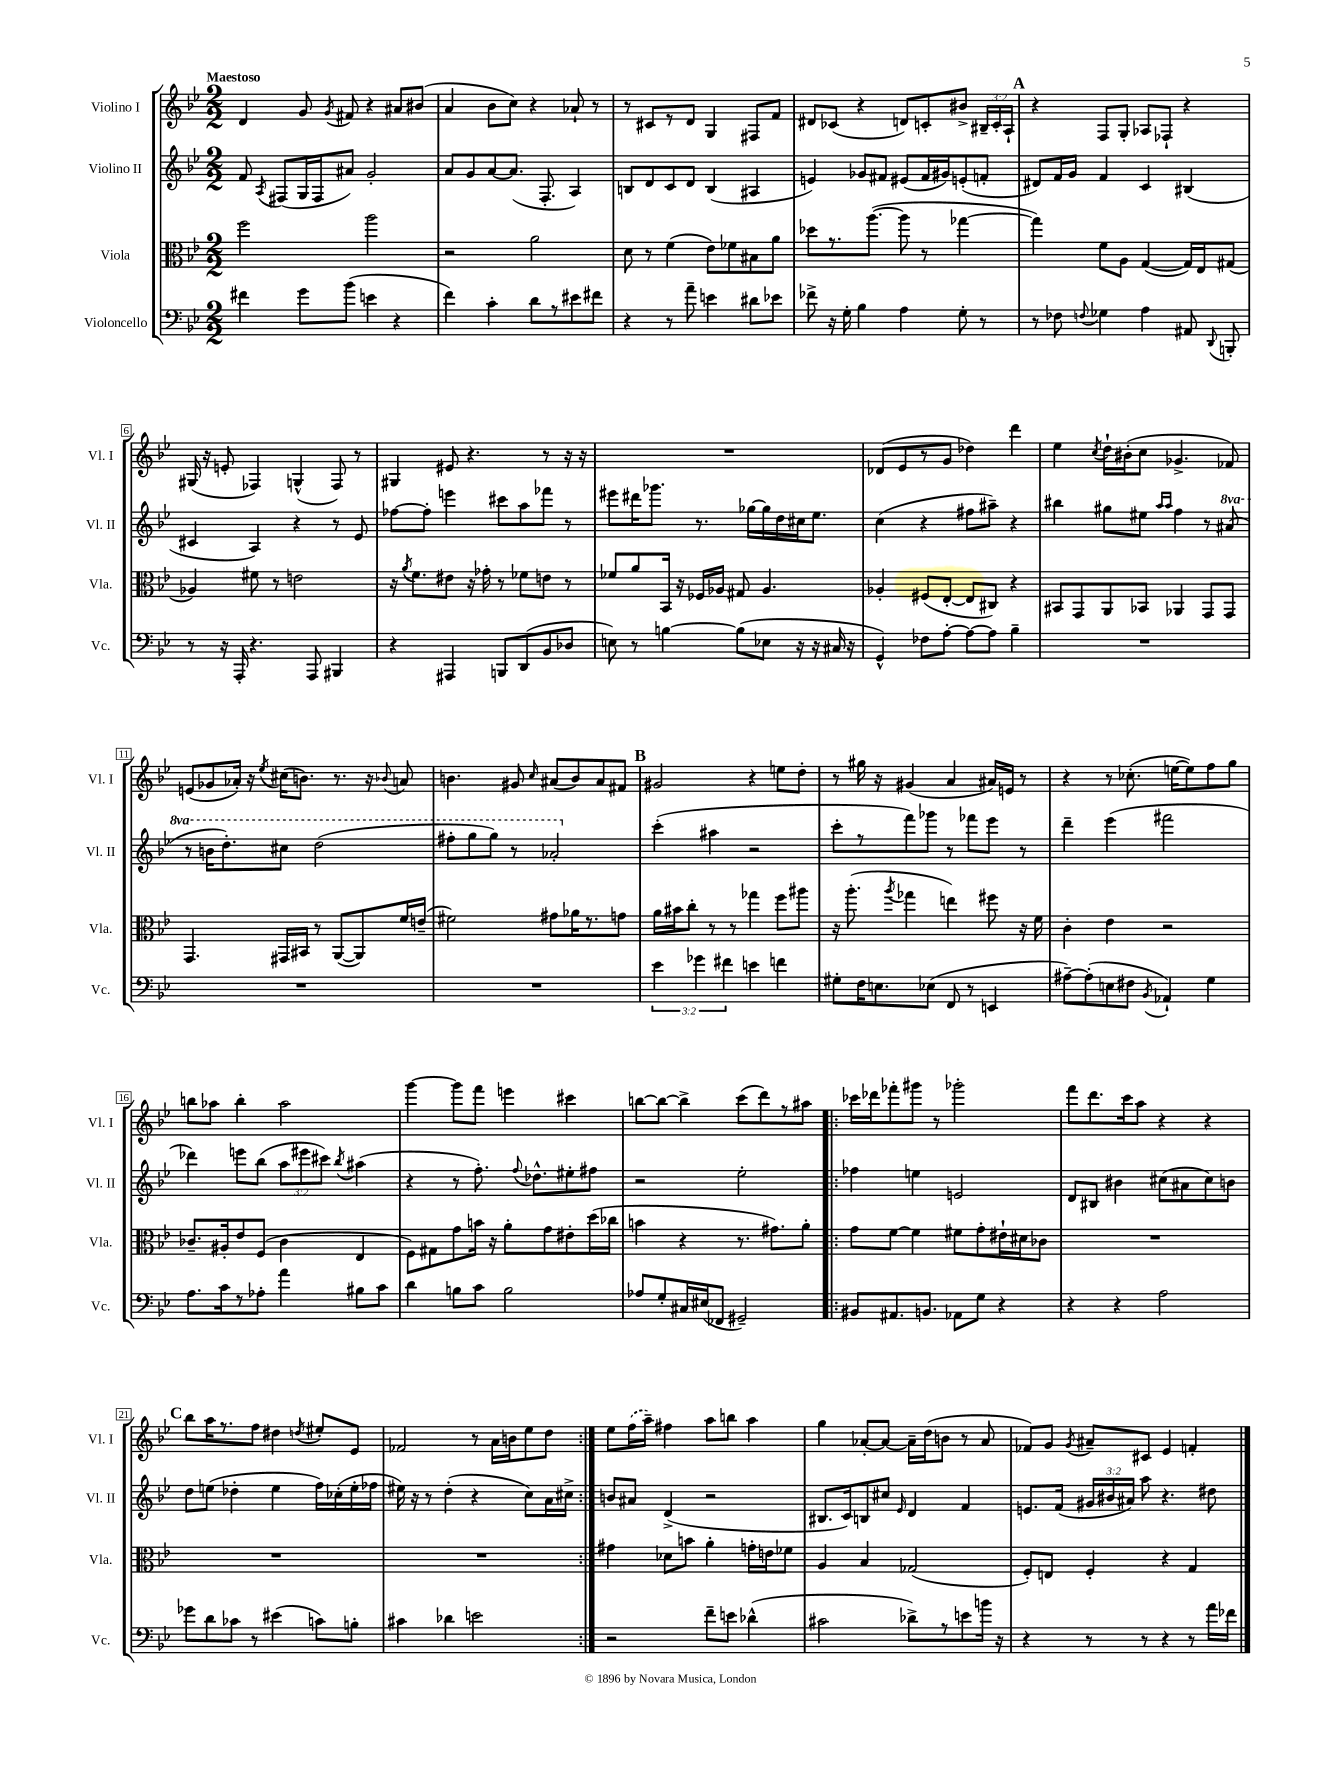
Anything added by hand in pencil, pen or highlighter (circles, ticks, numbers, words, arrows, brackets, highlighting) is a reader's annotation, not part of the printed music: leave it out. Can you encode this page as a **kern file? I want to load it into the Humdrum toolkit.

**kern	**kern	**kern	**kern
*staff4	*staff3	*staff2	*staff1
*clefF4	*clefC3	*clefG2	*clefG2
*k[b-e-]	*k[b-e-]	*k[b-e-]	*k[b-e-]
*M2/2	*M2/2	*M2/2	*M2/2
4f#\	2ff\	8f/	4d/
.	.	8qA/	.
.	.	(8F#/L	.
8g\L	.	16G/L	8g/
.	.	16F#/J	.
.	.	.	8qg/
(8b-\J	.	8a#/J)	8f#/
4e\	2aa\	2g'/	4r
4r	.	.	8a#/L
.	.	.	(8b#/J
=	=	=	=
4f\)	2r	8a/L	4a/
.	.	8g/	.
4c'\	.	[8a/	8b-\L
.	.	(8.a/]J	8cc\J)
8d\L	2a\	.	4r
.	.	8.F'/	.
8r	.	.	.
8e#\	.	4A/)	8a-`/
8f#\J	.	.	8r
=	=	=	=
4r	8d\	8B/L	8r
.	8r	8d/	8c#/L
8r	(4f\	8c/	8r
8a~\	.	8d/J	8d/J
4e\	8e-\L)	(4B/	4G/
.	8f-\	.	.
8d#\L	8B#\	4A#/	8F#/L
8e-\J	8a\J	.	8f/J
=	=	=	=
8f-^\	8dd-\L	4e/)	8d#/L
16r	8.r	.	(8c-/J
16G'\	.	.	.
4B-\	.	8g-/L	4r
.	([8.aa\J	.	.
.	.	8f#/J	.
4A\	8aa\]	(8e#/L	8d/L)
.	8r	16f#/L	8c'/
.	.	16g#/J)	.
8G'\	[4gg-\	(8e'/	8b#^/J
8r	.	8f'/J	24B#~/LL
.	.	.	24c'/
.	.	.	24A`/JJ
=	=	=	=
8r	4gg-\])	8d#/L)	4r
8F-\	.	16f/L	.
.	.	16g/JJ	.
8qqF/	.	.	.
4G-\	8f\L	4f/	8F/L
.	8A\J	.	8G'/J
4A\	([4G/	4c/	8A-/L
.	.	.	8F-`/J
8AA#/	16G/]LL)	(4B#/	4r
.	16E-/J	.	.
8qqDD/	.	.	.
8BBB'/	(8G#/J	.	.
=	=	=	=
8r	4A-/)	4c#/	(16G#/
.	.	.	16r
16r	.	.	8e'/
16AAA'/	.	.	.
4.r	8f#\	4A/)	4F-/)
.	8r	.	.
.	2e\	4r	(4G^^/
8AAA/	.	.	.
4BBB#/	.	8r	8F-/)
.	.	8e-/	8r
=	=	=	=
4r	16r	[8ff-\L	4G#/
.	8qa/	.	.
.	8.f\L	.	.
.	.	8ff-'\]J	.
4AAA#/	8e#\J	4eee\	8e#/
.	16r	.	4.r
.	16g-'\	.	.
8BBB/L	8r	8ccc#\L	.
(8DD/	8f-\L	8aa\	.
8BB-/	8e\J	8fff-\J	8r
8D-/J	8r	8r	16r
.	.	.	16r
=	=	=	=
8E\)	8f-/L	8eee#\L	1r
8r	8a/	16ddd#\K	.
.	.	8.ggg-\J	.
[4B\	16BB-/Jk	.	.
.	16r	.	.
.	16F-/LL	8.r	.
.	16A-/JJ	.	.
(8B\]L	8G#/	.	.
.	.	[16gg-\LL	.
8E-\J	4.A-/	16gg-\]	.
.	.	16dd\	.
16r	.	16cc#\J	.
16r	.	8.ee-\J	.
16C#/	.	.	.
16r	.	.	.
=	=	=	=
4GG^^/)	4A-'/	(4cc\	(8d-/L
.	.	.	8e-/
8F-\L	(8F#/L	4r	8r
[8A'\J	[8E-'/J	.	8g/J
8A\_L	8E-/]L	8ff#\L	4dd-\)
8A\]J	8C#/J)	8aa#~\J)	.
4B-~\	4r	4r	4ddd\
=	=	=	=
1r	8BB#/L	4bb#\	4ee-\
.	8GG/	.	.
.	.	.	8qcc/
.	8AA/	8gg#\L	16dd`\LL
.	.	.	(16b#'\J
.	8BB-/J	8ee#\J	8cc\J
.	.	16qqaa/LL	.
.	.	16qqaa/JJ	.
.	4AA-/	4ff\	4.g-^/
.	8GG/L	8r	.
.	8GG/J	(8aa#/	8f-/)
=	=	=	=
1r	4.GG/	8r	(8e/L
.	.	16bb\LK	8g-/
.	.	8.ddd'\)	.
.	.	.	16a-'/Jk)
.	.	.	16r
.	.	.	8qee-/
.	16GG#/LL	8ccc#\J	(16cc#\LK
.	16BB#/JJ	.	8.b\J)
.	8r	(2ddd\	.
.	([8AA/L	.	8.r
.	8AA/])	.	.
.	.	.	16r
.	.	.	8qqb-/
.	16f/L	.	8a/
.	(16e~/JJ	.	.
=	=	=	=
1r	2f#\)	8fff#'\L	4.b\
.	.	8ggg\	.
.	.	8ggg\J)	.
.	.	8r	8g#/
.	.	.	16qqcc/
.	8g#\L	2aa-'/	(8a#/L
.	16a-\K	.	8b/)
.	8.r	.	.
.	.	.	8a#/
.	8g\J	.	8f#/J
=	=	=	=
6e-\	16a\LL	(4ccc'\	2g#/
.	16b#\J	.	.
.	8cc'\J	.	.
6g-\	.	.	.
.	8r	4aa#\	.
6f#\	.	.	.
.	8r	.	.
4e\	4gg-\	2r	4r
4f\	8ff\L	.	8ee\L
.	8aa#\J	.	8dd'\J
=	=	=	=
8G#'\L	16r	8ccc'\L	8r
.	(8.aa'\	.	.
16F\K	.	8r	16gg#\
8.E\	.	.	16r
.	8qaa/	.	.
.	4gg-\	8fff\)	(4g#/
(8E-\J	.	8ggg-\J	.
8FF/	4ee\)	8r	4a/
8r	.	8fff-\L	.
4EE/	8ff#\	8eee-\J	16a#/LL)
.	.	.	16e/JJ
.	16r	8r	8r
.	16f\	.	.
=	=	=	=
[8A#~\L)	4c'\	4ddd~\	4r
(8A#'\]	.	.	.
8E\	4e-\	(4eee-\	8r
8F#\J	.	.	(8.cc-'\
8qBB-/	.	.	.
4AA-`/)	2r	2fff#\	.
.	.	.	[16ee\LK
.	.	.	8ee\])
4G\	.	.	8ff\
.	.	.	8gg\J
=	=	=	=
8.A\L	8.c-~/L	4ddd-\)	8bb\L
.	.	.	8aa-\J
16c\k	16A#'/k	.	.
8r	8e-/	8eee\L	4bb'\
8A-'\J	(8F/J	(8bb-\J	.
4a\	4c-\	12aa\L	2aa-\
.	.	12eee#\	.
.	.	12ccc#\J)	.
.	.	8qbb-/	.
8B#\L	4E-/	(4aa#\	.
8c\J	.	.	.
=	=	=	=
4d\	8F\L)	4r	[4ggg\
.	8G#\	.	.
8B\L	8g\	8r	8ggg\]L
8c\J	16b\Jk	8.ff'\)	8fff\J
.	16r	.	.
2B\	8a'\L	.	4eee\
.	.	8qqff/	.
.	.	8.dd-^^\L	.
.	8g\	.	.
.	8e#'\	8ee#'\	4ccc#\
.	(16dd\L	8ff#\J	.
.	16cc-\JJ	.	.
=	=	=	=
8A-/L	4b\	2r	[8bb\L
8G'/	.	.	8bb\_J
16C#/L	4r	.	4bb^\]
(16E#/J	.	.	.
8FF-/J	.	.	.
2GG#~/)	8.r	2ee-'\	(8ccc\L
.	.	.	8ddd\)
.	8.g#\L)	.	.
.	.	.	8r
.	8a'\J	.	8aa#\J
=!|:	=!|:	=!|:	=!|:
8BB#/L	8g\L	4ff-\	16ccc-\LL
.	.	.	16ddd-\J
8.AA#/	[8f\J	.	8fff-'\
.	4f\]	4ee\	8ggg#\J
8.BB/J	.	.	.
.	.	.	8r
8AA-\L	8f#\L	2e/	2ggg-'\
8G\J	8g'\	.	.
4r	16e#`\L	.	.
.	16d#\J	.	.
.	8c-\J	.	.
=	=	=	=
4r	1r	8d/L	8fff\L
.	.	8B#/J	8.ddd\
4r	.	4b#\	.
.	.	.	16ccc\k
.	.	.	8aa\J
2A\	.	(8cc#\L	4r
.	.	8a#\	.
.	.	8cc#\)	4r
.	.	8b\J	.
=	=	=	=
8g-\L	1r	8dd\L	8bb-\L
8d\	.	(8ee\J	16aa\K
.	.	.	8.r
8c-\J	.	4dd-'\	.
8r	.	.	8ff\J
(4e#\	.	4ee\	4dd#\
.	.	.	8qdd/
8c\L)	.	16ff\LL)	8ee#'/L
.	.	(16cc-'\	.
8B'\J	.	16ee'\	8e-/J
.	.	16ff-\JJ	.
=	=	=	=
4c#\	1r	16ee#\)	2f-/
.	.	16r	.
.	.	8r	.
4d-\	.	(4dd'\	.
2e\	.	4r	8r
.	.	.	16a\LL
.	.	.	16b\J
.	.	8cc\L)	8ee-\
.	.	16a\L	8dd\J
.	.	16cc#^\JJ	.
=:|!	=:|!	=:|!	=:|!
2r	4g#\	8b/L	8ee-\L
.	.	8a#/J	(16ff\L
.	.	.	16aa~\JJ)
.	8d-\L	(4d^/	4ff#\
.	8b\J	.	.
8f~\L	4a'\	2r	8aa\L
8e\J	.	.	8bb\J
(4d-^^\	16g'\LL	.	4aa\
.	16e\J	.	.
.	8f-\J	.	.
=	=	=	=
2c#\	4A/	8.B#/L	4gg\
.	.	16c/k)	.
.	4B-/	8B/	[8a-'/L
.	.	8cc#/J	8a-/_J
.	.	16qqe-/	.
8d-^\L)	(2G-/	4d/	16a-~\]LL
.	.	.	(16dd\J
8r	.	.	8b\J
8e\	.	4f/	8r
16b\Jk	.	.	8a-/
16r	.	.	.
=	=	=	=
4r	8F'/L)	8.e/L	8f-/L)
.	8E/J	.	8g/J
.	.	(16f/Jk	.
.	.	.	8qg/
8r	4F'/	24g#/LL	8a#~/L
.	.	24b#/	.
.	.	24a#/JJ)	.
8r	.	8aa\	8c#/J
4r	4r	4.r	4e-/
8r	4G/	.	4f'/
16a\LL	.	8dd#\	.
16f-\JJ	.	.	.
==	==	==	==
*-	*-	*-	*-
